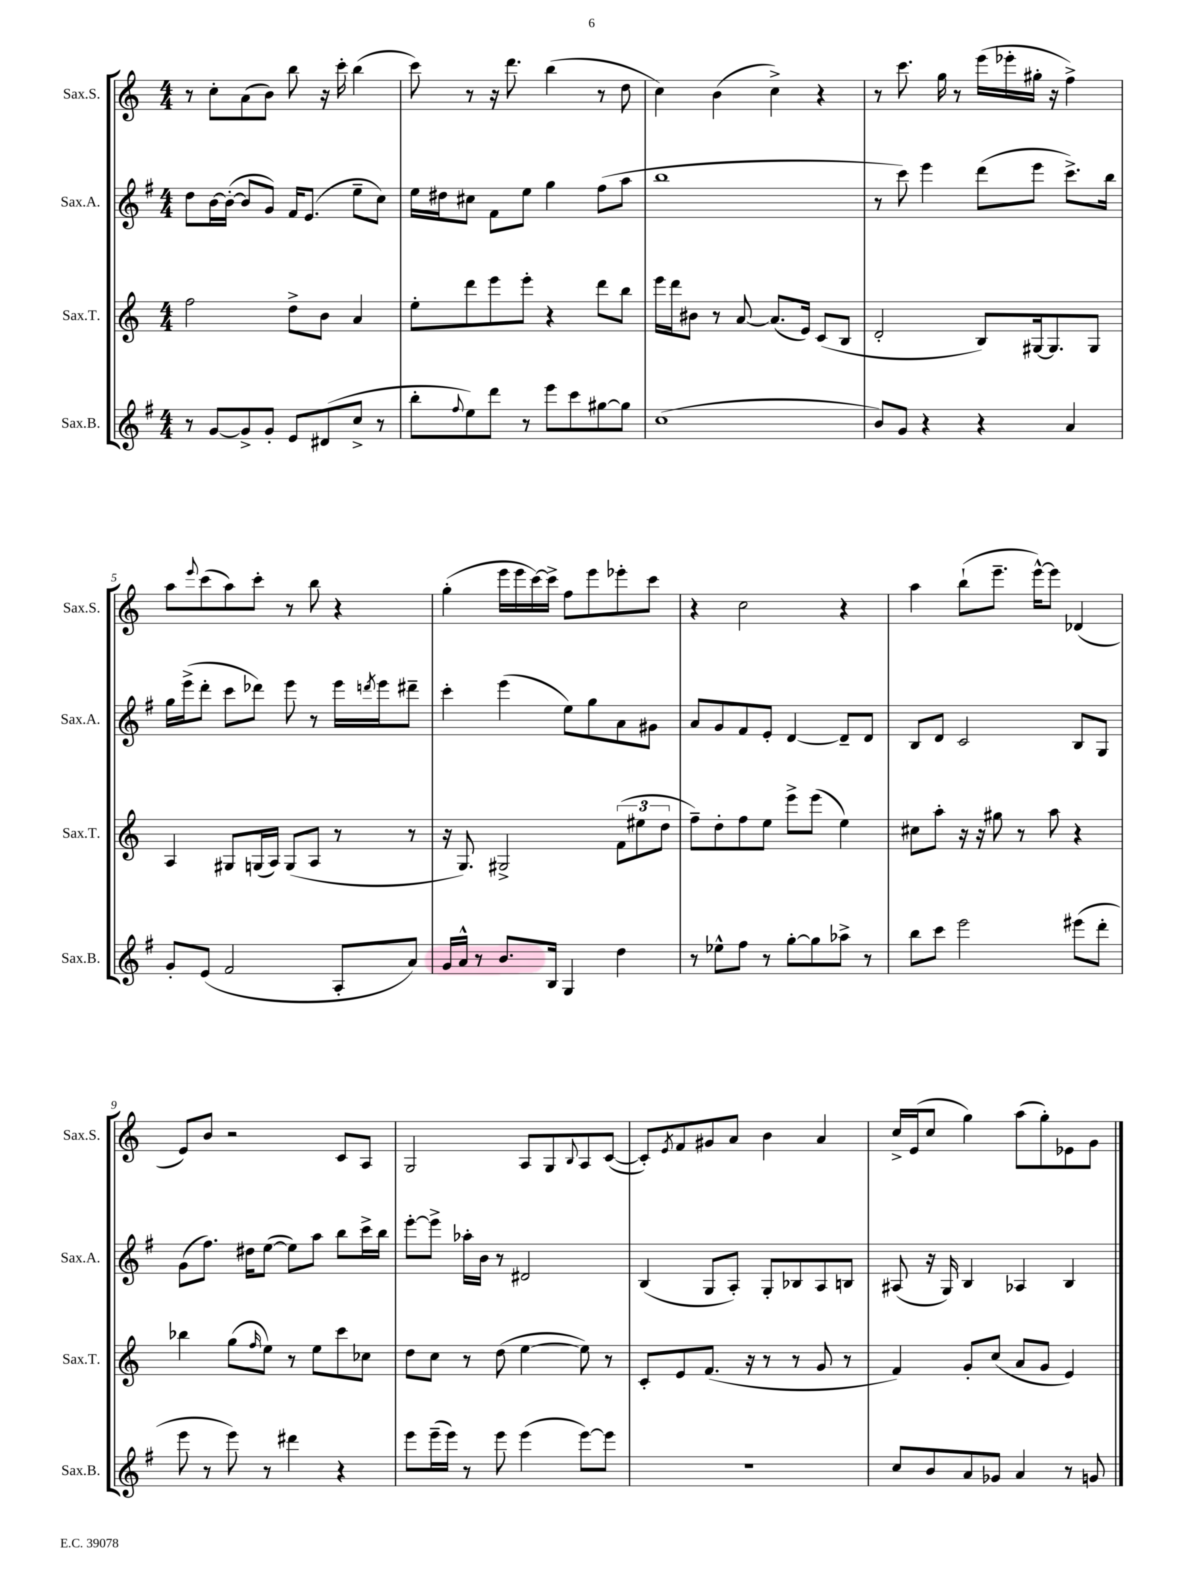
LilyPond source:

<<
\new StaffGroup <<
\new Staff = "s0" \with { instrumentName = "Sax.S." shortInstrumentName = "Sax.S." } {
    \clef treble \key c \major \numericTimeSignature \time 4/4
    r8 c''8-. a'8( b'8) b''8 r16 c'''16-. b''4( |
    c'''8) r8 r16 d'''8. b''4( r8 d''8 |
    c''4) b'4( c''4->) r4 |
    r8 c'''8. g''16 r8 e'''16( ees'''16-. gis''16-. r16 f''4->) |
    a''8 \appoggiatura { e'''8 } c'''8( a''8) c'''8-. r8 b''8 r4 |
    g''4-.( e'''16 e'''16 c'''16~) c'''16-> f''8 e'''8 ees'''8-. c'''8 |
    r4 c''2 r4 |
    a''4 b''8-!( e'''8.-- e'''16~-^) e'''8 des'4( |
    e'8) b'8 r2 c'8 a8 |
    g2 a8 g8 \appoggiatura { b8 } a8 c'8~( |
    c'8-.) \acciaccatura { e'8 } f'8 gis'8 a'8 b'4 a'4 |
    c''16-> e'16( c''8 g''4) a''8( g''8-.) ees'8 g'8 \bar "|." |
}
\new Staff = "s1" \with { instrumentName = "Sax.A." shortInstrumentName = "Sax.A." } {
    \clef treble \key g \major \numericTimeSignature \time 4/4
    d''8 b'16~ b'16~-.( b'8 g'8) fis'16 e'8.( e''8-- c''8) |
    e''16 dis''16 cis''8 fis'8 e''8 g''4 fis''8( a''8 |
    b''1 |
    r8 c'''8) e'''4 d'''8( e'''8 c'''8.->) b''16 |
    g''16 e'''16->( d'''8-. c'''8 des'''8) e'''8 r8 e'''16 \acciaccatura { d'''8 } e'''16 dis'''8-- |
    c'''4-. e'''4( e''8) g''8 a'8 gis'8 |
    a'8 g'8 fis'8 e'8-. d'4~ d'8-- d'8 |
    b8 d'8 c'2 b8 g8 |
    g'8( fis''8.) dis''16 e''8~( e''8) a''8 b''8 c'''16-> b''16 |
    e'''8~-. e'''8-> aes''16-. b'16 r8 dis'2 |
    b4( g8 a8-.) g8-. bes8 a8 b8 |
    ais8( r16 g16) b4 aes4 b4 \bar "|." |
}
\new Staff = "s2" \with { instrumentName = "Sax.T." shortInstrumentName = "Sax.T." } {
    \clef treble \key c \major \numericTimeSignature \time 4/4
    f''2 d''8-> b'8 a'4 |
    e''8-. d'''8 e'''8 e'''8-. r4 d'''8 b''8 |
    e'''16 d'''16 bis'8 r8 a'8~ a'8.( e'16) c'8( b8 |
    d'2-. b8) gis16~ gis8. gis8 |
    a4 gis8 g16( a16) g8( a8 r8 r8 |
    r16 g8.) gis2-> \tuplet 3/2 { f'8( eis''8 d''8 } |
    f''8--) d''8-. f''8 e''8 e'''8-> e'''8( e''4) |
    cis''8 a''8-. r16 r16 gis''8 r8 a''8 r4 |
    bes''4 g''8( \grace { f''16 } e''8) r8 e''8 c'''8 ces''8 |
    d''8 c''8 r8 d''8( e''4~ e''8) r8 |
    c'8-. e'8 f'8.( r16 r8 r8 g'8 r8 |
    f'4) g'8-. c''8( a'8 g'8 e'4) \bar "|." |
}
\new Staff = "s3" \with { instrumentName = "Sax.B." shortInstrumentName = "Sax.B." } {
    \clef treble \key g \major \numericTimeSignature \time 4/4
    r8 g'8~ g'8-> g'8-. e'8 dis'8( c''8-> r8 |
    b''8-. \appoggiatura { fis''8 } e''8) d'''8 r8 e'''8 c'''8 gis''8~ gis''8 |
    c''1( |
    b'8) g'8 r4 r4 a'4 |
    g'8-. e'8( fis'2 a8-. a'8) |
    g'16 a'16-^ r8 b'8. b16 g4 d''4 |
    r8 ees''8-^ fis''8 r8 g''8~-. g''8 aes''8-> r8 |
    b''8 c'''8 e'''2 eis'''8( d'''8-. |
    e'''8 r8 e'''8) r8 dis'''4 r4 |
    e'''8 e'''16--( e'''16) r8 e'''8 e'''4( e'''8~) e'''8 |
    R1 |
    c''8 b'8 a'8 ges'8 a'4 r8 g'8 \bar "|." |
}
>>
>>
